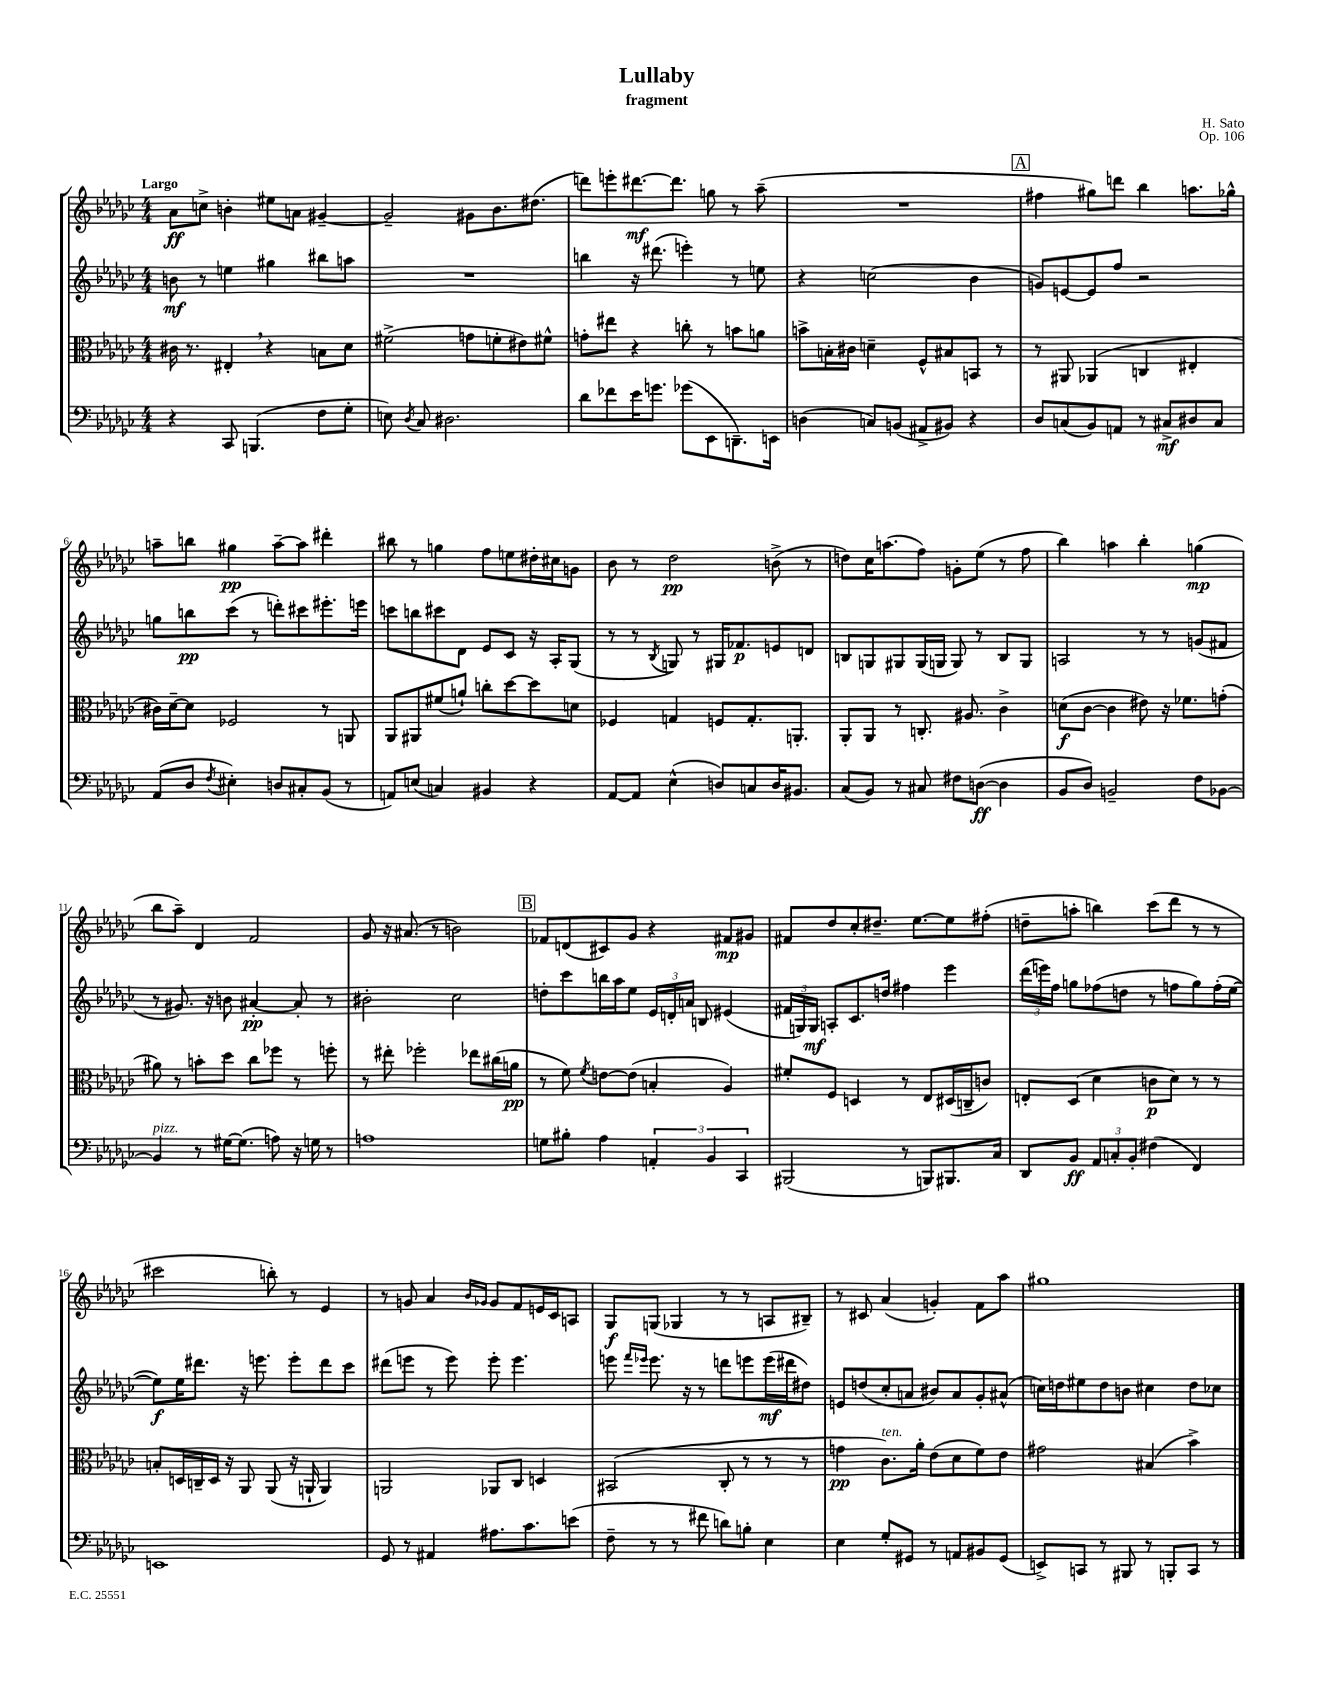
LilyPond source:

\header { title = "Lullaby" composer = "H. Sato" subtitle = "fragment" opus = "Op. 106" }
<<
\new StaffGroup <<
\new Staff = "s0" {
    \clef treble \key ges \major \numericTimeSignature \time 4/4 \tempo "Largo"
    \autoBeamOff aes'8[\ff c''8]-> b'4-. eis''8[ a'8] gis'4~-- |
    gis'2-- gis'8[ bes'8. dis''8.]( |
    d'''8[) e'''8-. dis'''8.~\mf dis'''8.] g''8 r8 aes''8--( |
    R1 |
    \mark \markup { \box "A" } fis''4 gis''8[) d'''8] bes''4 a''8.[ ges''16]-^ |
    a''8[-- b''8] gis''4\pp a''8[~-- a''8] dis'''4-. |
    bis''8 r8 g''4 f''8[ e''8 dis''16-. cis''16 g'8] |
    bes'8 r8 des''2\pp b'8->( r8 |
    d''8[) ces''16 a''8.( f''8]) g'8[-. ees''8]( r8 f''8 |
    bes''4) a''4 bes''4-. g''4\mp( |
    bes''8[ aes''8]--) des'4 f'2 |
    ges'8 r16 ais'8.( r8 b'2) |
    \mark \markup { \box "B" } fes'8[ d'8( cis'8) ges'8] r4 fis'8[\mp gis'8] |
    fis'8[ des''8 ces''8-. dis''8.]-- ees''8.[~ ees''8 fis''8]-.( |
    d''8[-- a''8]-. b''4) ces'''8[( des'''8] r8 r8 |
    cis'''2 b''8-.) r8 ees'4 |
    r8 g'8 aes'4 \grace { bes'16[ ges'16] } ges'8[ f'8 e'16 ces'16 a8] |
    ges8[\f g8]( ges4 r8 r8 a8[ bis8]--) |
    r8 cis'8 aes'4( g'4-.) f'8[ aes''8] |
    gis''1 \bar "|." |
}
\new Staff = "s1" {
    \clef treble \key ges \major \numericTimeSignature \time 4/4
    \autoBeamOff b'8\mf r8 e''4 gis''4 bis''8[ a''8] |
    R1 |
    b''4 r16 dis'''8.( e'''4-.) r8 e''8 |
    r4 c''2( bes'4 |
    \mark \markup { \box "A" } g'8[) e'8~ e'8 f''8] r2 |
    g''8[ b''8\pp ces'''8]( r8 d'''8[-.) cis'''8 eis'''8.-. e'''16] |
    c'''8[ b''8 cis'''8 des'8] ees'8[ ces'8] r16 aes16[-. ges8]( |
    r8 r8 \acciaccatura { bes8 } g8) r8 gis16[ fes'8.\p e'8 d'8] |
    b8[ g8 gis8 gis16( g16] g8) r8 b8[ g8] |
    a2 r8 r8 g'8[( fis'8] |
    r8 gis'8.) r16 b'8 ais'4~-.\pp ais'8-. r8 |
    bis'2-. ces''2 |
    \mark \markup { \box "B" } d''8[-. ces'''8 b''16 aes''16 ees''8] \tuplet 3/2 { ees'16[ d'16-. a'16] } b8 eis'4( |
    \tuplet 3/2 { fis'16[ g16) g16]\mf } a8[-. ces'8. d''16] fis''4 ees'''4 |
    \tuplet 3/2 { des'''16[( e'''16) f''16] } g''8[ fes''8( d''8] r8 f''8[ g''8) f''16-.( ees''16]~ |
    ees''8[\f) ees''16 dis'''8.] r16 e'''8. e'''8[-. dis'''8 ces'''8] |
    dis'''8[( e'''8] r8 e'''8) e'''8-. e'''4. |
    e'''8 \grace { f'''16[ ees'''16] } ees'''8. r16 r8 d'''8[ e'''8 e'''16\mf( dis'''16 dis''8]) |
    e'8[ d''8( ces''8-. a'8] bis'8[) a'8 ges'8-. ais'8]-^( |
    c''16[) d''16 eis''8 d''8 b'8] cis''4 d''8[ ces''8] \bar "|." |
}
\new Staff = "s2" {
    \clef alto \key ges \major \numericTimeSignature \time 4/4
    \autoBeamOff cis'16 r8. eis4-. \breathe r4 b8[ des'8] |
    fis'2->( g'8[ f'8-. eis'8) fis'8]-^ |
    g'8[-. eis''8] r4 c''8-. r8 b'8[ a'8] |
    b'8[-> b16-. cis'16] d'4-- f8[-^ bis8 b,8] r8 |
    \mark \markup { \box "A" } r8 ais,8 aes,4( c4 eis4-. |
    cis'16[) des'16~-- des'8] fes2 r8 a,8 |
    aes,8[ ais,8 fis'8( a'8]-!) c''8[-. des''8~ des''8 d'8] |
    fes4 g4 f8[ g8.-. a,8.]-. |
    aes,8[-. aes,8] r8 c8.-. ais8. ces'4-> |
    d'8[\f( ces'8]~ ces'4 eis'8) r16 fes'8.[ g'8]-.( |
    ais'8) r8 b'8[-. des''8] ces''8[ fes''8] r8 f''8-. |
    r8 eis''8-. fes''2-. ees''8[ cis''16( a'16]\pp |
    \mark \markup { \box "B" } r8 f'8) \acciaccatura { f'8 } e'8[~ e'8]( b4-. aes4) |
    fis'8[-. f8] d4 r8 ees8[ dis16( c16-- c'8]) |
    e8[-. des8]( des'4 c'8[\p des'8]) r8 r8 |
    b8[-. d16 c16-- d16] r16 aes,8 aes,8( r16 a,16-! a,4) |
    a,2 aes,8[ ces8] d4 |
    bis,2( ces8-. r8 r8 r8 |
    g'4\pp ces'8.[^\markup { \italic "ten." }) aes'16]-. ees'8[( des'8 f'8) ees'8] |
    gis'2 bis4( bes'4->) \bar "|." |
}
\new Staff = "s3" {
    \clef bass \key ges \major \numericTimeSignature \time 4/4
    \autoBeamOff r4 ces,8 b,,4.( f8[ ges8]-. |
    e8) \acciaccatura { des8 } ces8 dis2. |
    des'8[ fes'8 ees'16 g'8.] ges'8[( ees,8 d,8.--) e,16] |
    d4( c8[) b,8]( ais,8[-> bis,8]) r4 |
    \mark \markup { \box "A" } des8[ c8( bes,8) a,8] r8 cis8[->\mf dis8 cis8] |
    aes,8[( des8] \acciaccatura { f8 } eis4-.) d8[ cis8-. bes,8]( r8 |
    a,8[) e8]( c4) bis,4 r4 |
    aes,8[~ aes,8] ees4-^( d8[) c8 d16 bis,8.] |
    ces8[( bes,8]) r8 cis8 fis8[ d8]~\ff( d4 |
    bes,8[ des8]) b,2-- f8[ bes,8]~ |
    bes,4^\markup { \italic "pizz." } r8 gis16[~ gis8.]( a8) r16 g16 r8 |
    a1 |
    \mark \markup { \box "B" } g8[ bis8]-. aes4 \tuplet 3/2 { a,4-. bes,4 ces,4 } |
    bis,,2( r8 b,,8[) bis,,8. ces16] |
    des,8[ bes,8]\ff \tuplet 3/2 { aes,8[ c8-. bes,8]-. } fis4( f,4) |
    e,1 |
    ges,8 r8 ais,4 ais8.[ ces'8. e'8]( |
    f8-- r8 r8 fis'8 d'8[) b8]-. ees4 |
    ees4 ges8[-. gis,8] r8 a,8[ bis,8 gis,8]( |
    e,8[->) c,8] r8 bis,,8 r8 b,,8[-. c,8] r8 \bar "|." |
}
>>
>>
